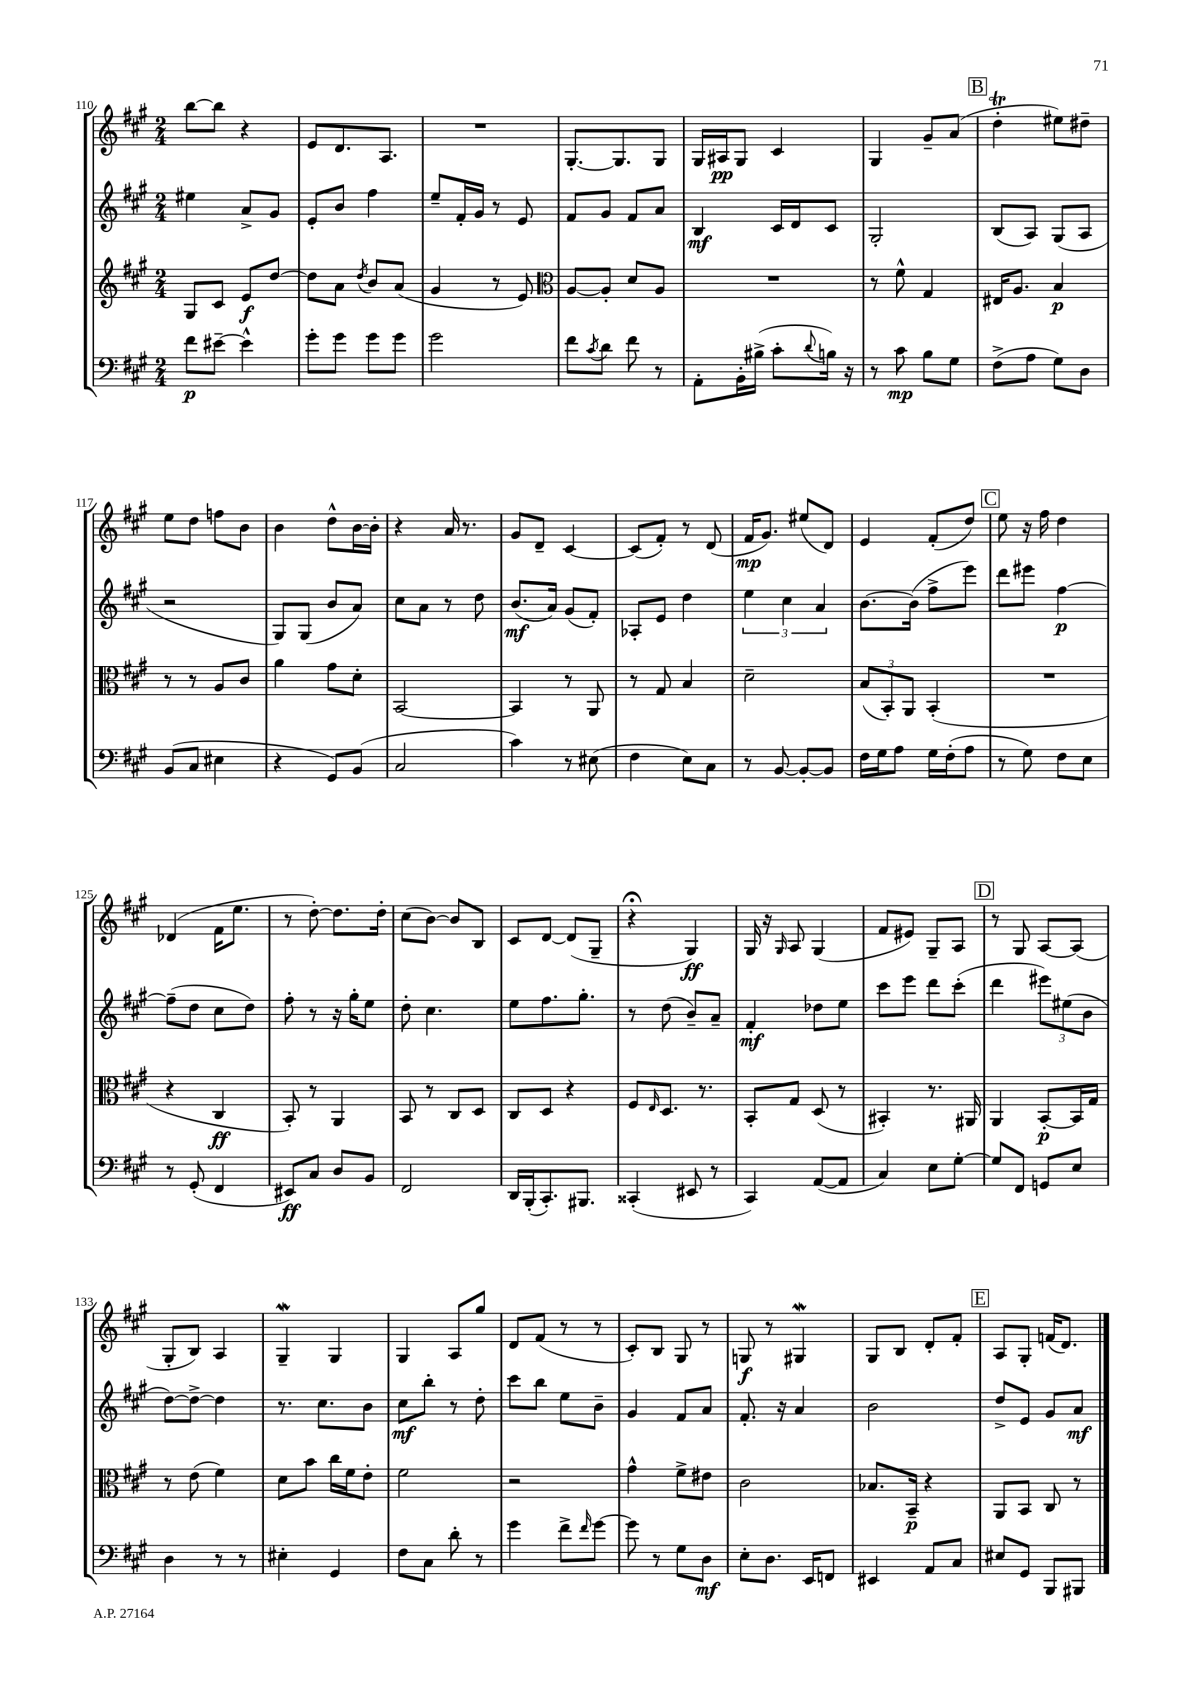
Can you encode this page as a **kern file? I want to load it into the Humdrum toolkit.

**kern	**kern	**kern	**kern
*staff4	*staff3	*staff2	*staff1
*clefF4	*clefG2	*clefG2	*clefG2
*k[f#c#g#]	*k[f#c#g#]	*k[f#c#g#]	*k[f#c#g#]
*M2/4	*M2/4	*M2/4	*M2/4
8f#	8G#	4ee#	[8bb
[8e#~	8c#	.	8bb]
4e#^^]	8e	8a^	4r
.	[8dd	8g#	.
=	=	=	=
8g#'	8dd]	8e'	8e
8g#	8a	8b	8.d
.	8qdd	.	.
8g#	8b	4ff#	.
.	.	.	8.A
8g#	(8a	.	.
=	=	=	=
2g#	4g#	8ee~	2r
.	.	16f#'	.
.	.	16g#	.
.	8r	8r	.
.	8e)	8e	.
=	=	=	=
*	*clefC3	*	*
8f#	[8A	8f#	[8.G#'
8qc#	.	.	.
8d	8A']	8g#	.
.	.	.	8.G#]
8f#	8d	8f#	.
8r	8A	8a	8G#
=	=	=	=
8AA'	2r	4B	16G#
.	.	.	16A#
16BB'	.	.	8G#
(16B#^	.	.	.
8c#'	.	16c#	4c#
.	.	16d	.
8qqd	.	.	.
16B)	.	8c#	.
16r	.	.	.
=	=	=	=
8r	8r	2G#'	4G#
8c#	8f#^^	.	.
8B	4G#	.	8g#~
8G#	.	.	(8a
=	=	=	=
(8F#^	16E#	(8B	4dd'
.	8.A	.	.
8A	.	8A)	.
8G#)	4B	(8G#	8ee#)
8D	.	8A	8dd#~
=	=	=	=
(8BB	8r	2r	8ee
8C#	8r	.	8dd
4E#	8A	.	8ff
.	8c#	.	8b
=	=	=	=
4r	4a	8G#)	4b
.	.	(8G#	.
8GG#)	8g#	8b	8dd^^
(8BB	8d'	8a)	[16b
.	.	.	16b']
=	=	=	=
2C#	[2BB	8cc#	4r
.	.	8a	.
.	.	8r	16a
.	.	.	8.r
.	.	8dd	.
=	=	=	=
4c#)	4BB]	(8.b	8g#
.	.	.	8d~
.	.	16a)	.
8r	8r	(8g#	[4c#
(8E#	8AA	8f#')	.
=	=	=	=
4F#	8r	8A-'	(8c#]
.	8G#	8e	8f#')
8E)	4B	4dd	8r
8C#	.	.	(8d
=	=	=	=
8r	2d~	6ee	16f#
.	.	.	8.g#)
[8BB	.	.	.
.	.	6cc#	.
8BB'_	.	.	(8ee#
.	.	6a	.
8BB]	.	.	8d)
=	=	=	=
16F#	(12B	[8.b	4e
16G#	.	.	.
.	12BB')	.	.
8A	.	.	.
.	12AA	.	.
.	.	(16b]	.
16G#	(4BB'	8ff#^	(8f#'
(16F#'	.	.	.
8A	.	8eee)	8dd)
=	=	=	=
8r	2r	8ddd	8ee
8G#)	.	8eee#	16r
.	.	.	16ff#
8F#	.	[4ff#	4dd
8E	.	.	.
=	=	=	=
8r	4r	(8ff#~]	(4d-
(8GG#'	.	8dd	.
4FF#	4C#	8cc#	16f#
.	.	.	8.ee
.	.	8dd)	.
=	=	=	=
8EE#)	8BB')	8ff#'	8r
8C#	8r	8r	[8dd')
8D	4AA	16r	8.dd]
.	.	16gg#'	.
8BB	.	8ee	.
.	.	.	16dd'
=	=	=	=
2FF#	8BB	8dd'	(8cc#
.	8r	4.cc#	[8b)
.	8C#	.	8b]
.	8D	.	8B
=	=	=	=
16DD	8C#	8ee	8c#
(16BBB'	.	.	.
8.CC#')	8D	8.ff#	[8d
.	4r	.	(8d]
8.BBB#	.	8.gg#'	.
.	.	.	8G#~
=	=	=	=
(4CC##'	8F#	8r	4r;
.	16qqE	.	.
.	8.D	(8dd	.
8EE#	.	8b~)	4G#)
.	8.r	.	.
8r	.	8a~	.
=	=	=	=
4CC#)	8BB'	4f#'	16G#
.	.	.	16r
.	.	.	16qqG#
.	8G#	.	8A
([8AA	(8D	8dd-	(4G#
8AA]	8r	8ee	.
=	=	=	=
4C#)	4BB#')	8ccc#	8f#
.	.	8eee	8e#)
8E	8.r	8ddd	8G#~
[8G#'	.	(8ccc#'	8A
.	16AA#	.	.
=	=	=	=
8G#]	4AA	4ddd	8r
8FF#	.	.	8G#
8GG	[8BB'	12eee#)	[8A
.	.	(12ee#	.
8E	16BB]	.	(8A]
.	.	12b	.
.	16G#	.	.
=	=	=	=
4D	8r	[8dd)	8G#'
.	(8e	8dd^_	8B)
8r	4f#)	4dd]	4A
8r	.	.	.
=	=	=	=
4E#'	8d	8.r	4G#~
.	8b	.	.
.	.	8.cc#	.
4GG#	16cc#	.	4G#
.	16f#	.	.
.	8e'	8b	.
=	=	=	=
8F#	2f#	8cc#	4G#
8C#	.	8bb'	.
8d'	.	8r	8A
8r	.	8dd'	8gg#
=	=	=	=
4g#	2r	8ccc#	8d
.	.	8bb	(8f#
8f#^	.	8ee	8r
16qqf#	.	.	.
[8g#	.	8b~	8r
=	=	=	=
8g#]	4g#^^	4g#	8c#')
8r	.	.	8B
8G#	8f#^	8f#	8G#
8D	8e#	8a	8r
=	=	=	=
8E'	2c#	8.f#'	8G
8.D	.	.	8r
.	.	16r	.
.	.	4a	4G#
16EE	.	.	.
8FF	.	.	.
=	=	=	=
4EE#	8.B-	2b	8G#
.	.	.	8B
.	16BB~	.	.
8AA	4r	.	8d'
8C#	.	.	8f#'
=	=	=	=
8E#	8AA	8dd^	8A
8GG#	8BB	8e	8G#'
8BBB	8C#	8g#	(16f
.	.	.	8.d)
8BBB#	8r	8a	.
==	==	==	==
*-	*-	*-	*-
